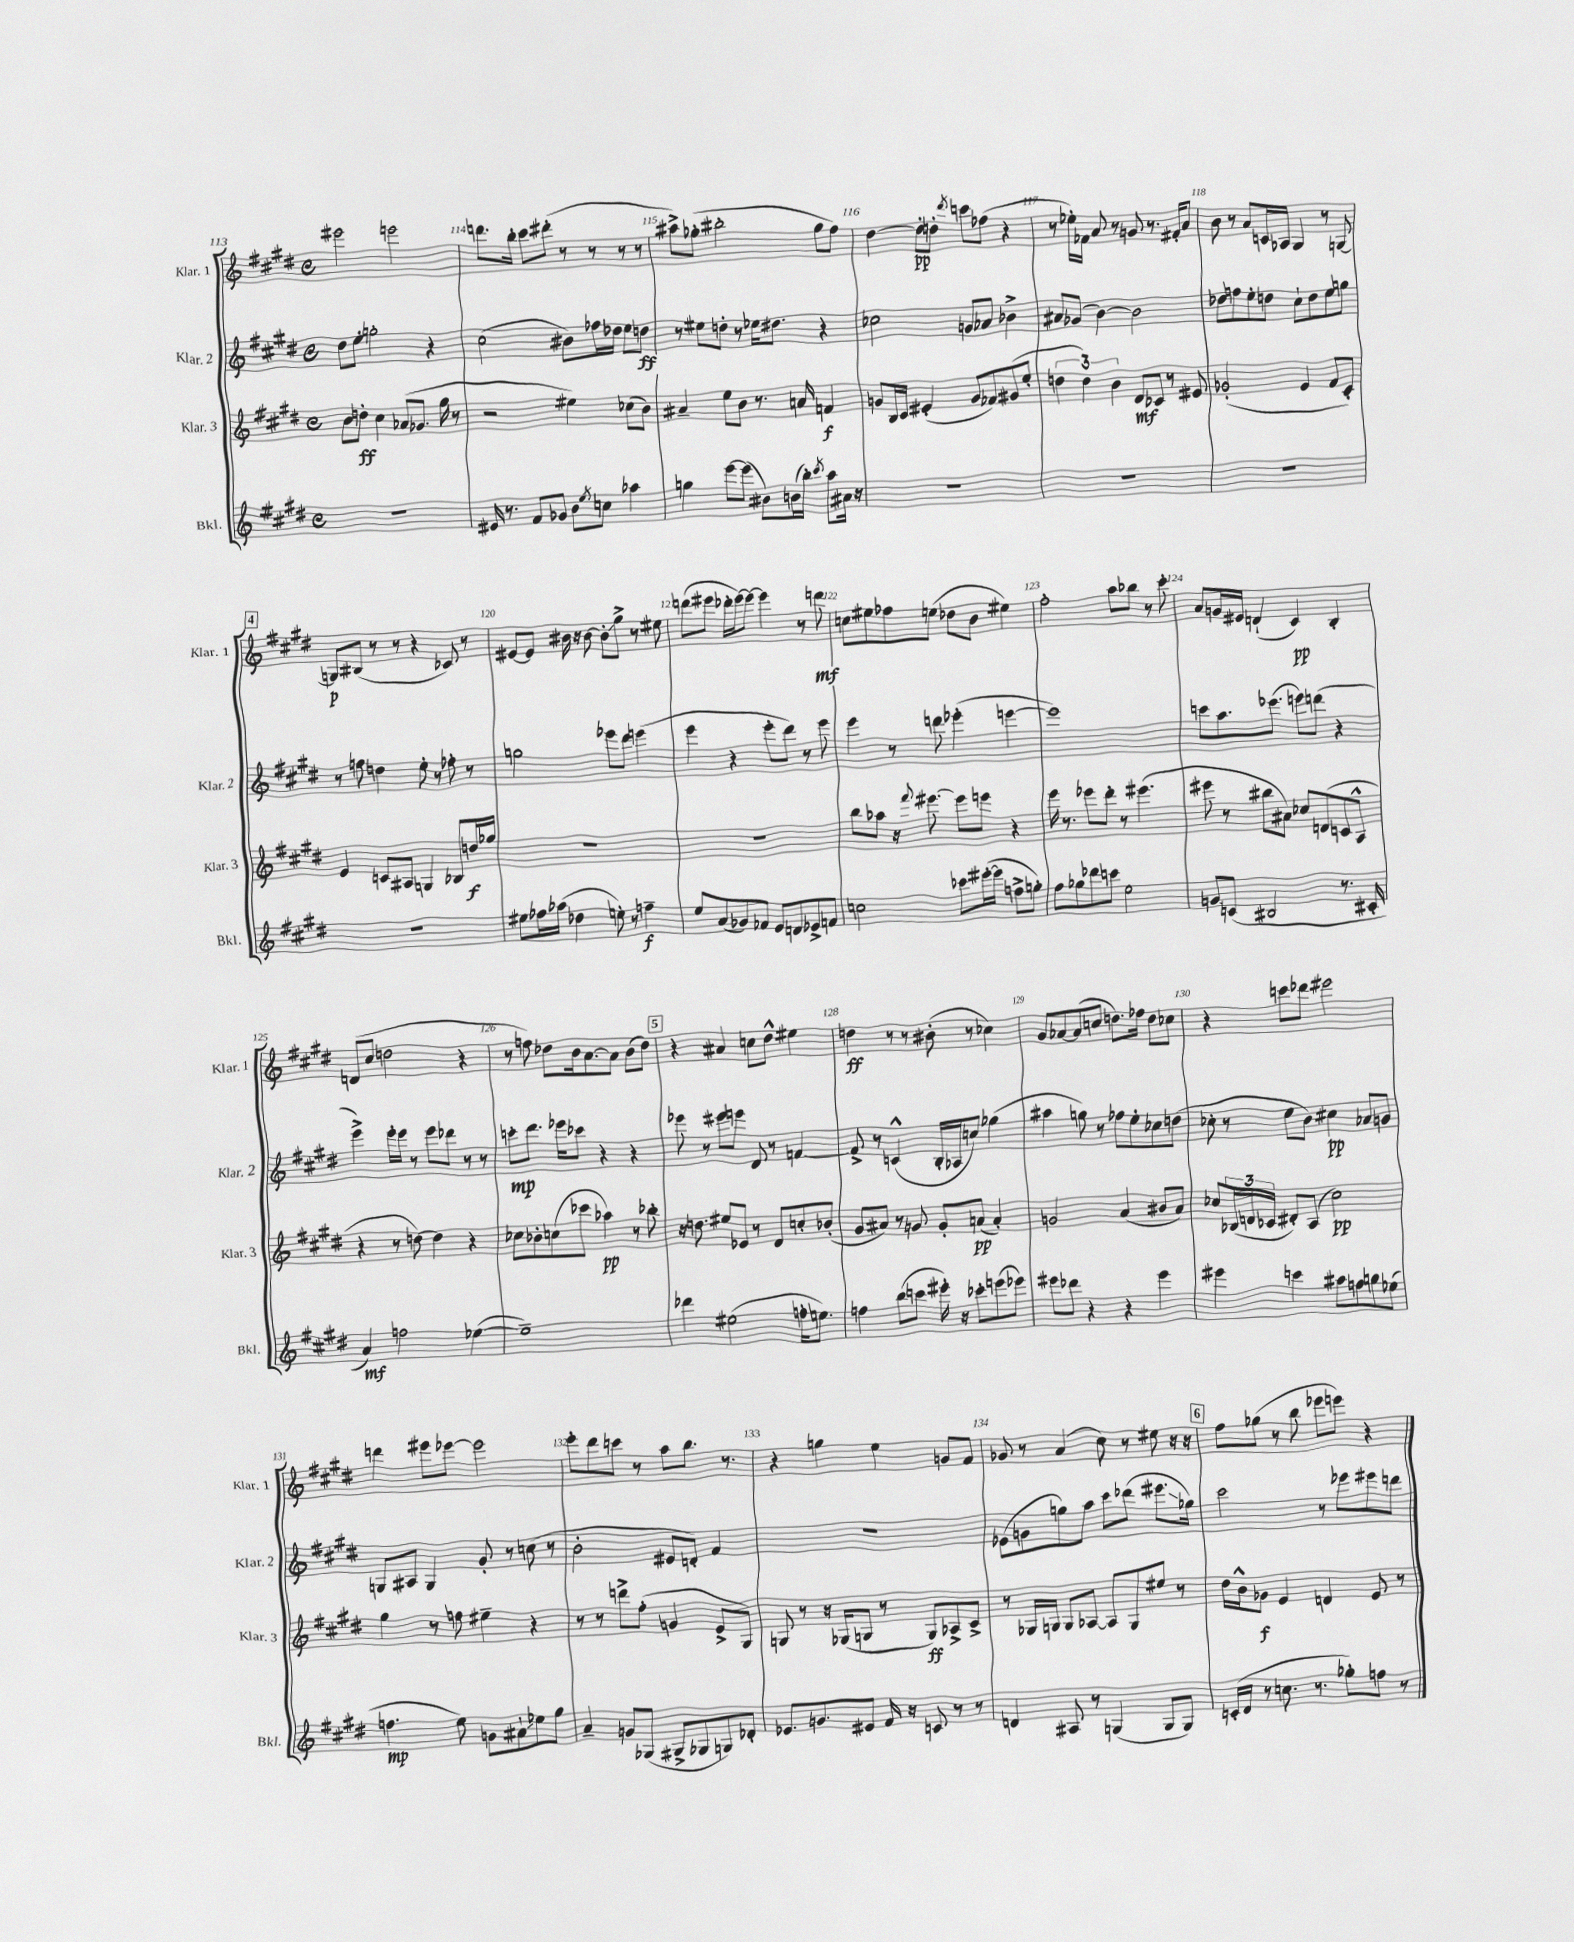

**kern	**kern	**kern	**kern
*staff4	*staff3	*staff2	*staff1
*clefG2	*clefG2	*clefG2	*clefG2
*k[f#c#g#d#]	*k[f#c#g#d#]	*k[f#c#g#d#]	*k[f#c#g#d#]
*M4/4	*M4/4	*M4/4	*M4/4
*met(c)	*met(c)	*met(c)	*met(c)
1r	8b	8dd#	2eee#
.	8dd'	8ee'	.
.	4cc#	2gg'	.
.	(8a-	.	2eee
.	8.g-	.	.
.	.	4r	.
.	16gg#	.	.
.	8r	.	.
=	=	=	=
16e#	2r	(2cc#	8.ddd
8.r	.	.	.
.	.	.	16bb'
8f#	.	.	8ccc#
8g-	.	.	(8ddd#'
8b	4ee#)	8b#)	8r
8qee	.	.	.
8cc	.	16ff-	8r
.	.	16dd-	.
4aa-	(8cc-	8ee	8r
.	8b)	8dd	8r
=	=	=	=
4gg	4a#~	8r	8aa#^)
.	.	8ee#	(8gg-'
[8eee	8ee	8dd'	2bb#'
(8eee]	8b	8r	.
8b#)	8.r	16ee-	.
.	.	8.dd#	.
(16b	.	.	.
16bb')	16a	.	.
8qccc#	.	.	.
8aa	4f	4r	8gg-
16a#	.	.	8ff#)
16r	.	.	.
=	=	=	=
1r	8g	2cc-	[4dd#
.	16B	.	.
.	16c#	.	.
.	(4e#'	.	8dd#']
.	.	.	8dd'
.	.	.	8qddd#
.	8g	8g	8ccc
.	8f-)	8a-	(8ff-
.	(8g#	4b-^	4r
.	8ee'	.	.
=	=	=	=
1r	6dd	8a#	8r
.	.	(8g-	16ee-')
.	6dd)	.	.
.	.	.	16f-
.	.	[4b)	8a
.	6b	.	.
.	.	.	8r
.	8d#	2b]	8g
.	8c-	.	8.r
.	8r	.	.
.	.	.	16f#'
.	8e#	.	8a
=	=	=	=
1r	(2g-'	8dd-	8b
.	.	8ff	8r
.	.	8ee'	8a
.	.	8dd	16c
.	.	.	16A-
.	4e	8cc#`	4G#
.	.	8dd	.
.	8f#	8ee	8r
.	8c#')	8gg	[8G
=	=	=	=
1r	4e	8r	8G]
.	.	8ff	(8B#
.	8c	4dd	8r
.	8A#	.	8r
.	4G	8ee'	4r
.	.	8r	.
.	8B-	8ff-'	8c-)
.	16dd	8r	8r
.	16gg-	.	.
=	=	=	=
8ee#	1r	2gg	[8e#
16ff-	.	.	8e#]
(16aa-	.	.	.
4dd-	.	.	16b#
.	.	.	16r
.	.	.	[8b#
8ee')	.	8eee-	8b#']
8r	.	8ddd#	8gg#^
4ff~	.	(4eee	8r
.	.	.	8ee#
=	=	=	=
8ee	1r	4eee	(8ddd
(8a	.	.	8eee#
8g-)	.	4r	16ddd-'
.	.	.	[16eee#)
8f-	.	.	8eee#_
8e	.	8eee'	4eee#]
8d	.	8ddd#)	.
8e-^	.	8r	8r
8f	.	8eee	8ddd
=	=	=	=
2cc	8bb	4eee	8cc
.	8aa-	.	8ee#
.	16r	8r	8ff-
.	8qqfff#	.	.
.	[8.eee#	.	.
.	.	8ddd	(8ee
8ccc-	8eee#]	(4eee-'	8dd-
([16eee#'	8eee	.	8b
16eee#]	.	.	.
8ff^	4r	[4eee	4ee#)
8gg')	.	.	.
=	=	=	=
8ff#	16eee	1eee])	2ff#'
.	8.r	.	.
8gg-	.	.	.
8ddd-	8eee-	.	.
8ccc	8ddd#'	.	.
2ee	8r	.	8aa
.	(4.eee#	.	8bb-
.	.	.	8r
.	.	.	8ccc#'
=	=	=	=
8g	8eee#	8ccc	8a
(8c	8r	8.aa	16g
.	.	.	16e#
2B#	8bb#	.	(4d`
.	.	(8.eee-	.
.	8a#)	.	.
.	8cc-	8eee)	4c#)
.	(8d	(8ddd	.
8.r	8c	4r	4B'
.	8A^^	.	.
16c#'	.	.	.
=	=	=	=
4a)	4r	4eee^)	(8d
.	.	.	8cc#
2ff	8r	16eee'	2dd
.	.	16eee	.
.	[8dd)	8r	.
.	4dd]	8eee	.
.	.	8ddd-	.
([4ee-	4r	8r	4r
.	.	8r	.
=	=	=	=
1ee-~])	8cc-	8ccc'	8r
.	8b-'	8.ddd#	8ff)
.	(8cc	.	8dd-
.	.	16eee-	.
.	8ccc-	8ccc-	16b
.	.	.	[8.a
.	4aa-)	4r	.
.	.	.	8a]
.	8r	4r	(8b
.	8bb-'	.	8dd-)
=	=	=	=
4ddd-	16r	8eee-	4r
.	8.dd	.	.
.	.	8r	.
(2ee#	8ee#	8eee#	4a#
.	8e-	8eee	.
.	8r	8d#	8cc
.	8d#	8r	8dd#^^
16ff'	8cc'	[4f	4ee#
8.ee)	.	.	.
.	(8b-'	.	.
=	=	=	=
4ff	8g#	8f^]	4dd
.	8a#)	8r	.
(8bb	8r	(4c^^	8r
8ccc	8g	.	8r
16eee#')	8g'	16B'	(8b#'
16r	.	16A-	.
8ccc-'	(8a	8cc)	8r
(8eee	4a')	(4gg-	4cc-)
8eee-)	.	.	.
=	=	=	=
8eee#	2g	4aa#	8g#
8ddd-	.	.	[8a-
4r	.	8gg)	(8a-]
.	.	8r	8cc
4r	(4a	8ff-	8.dd)
.	.	8ee'	.
.	.	.	16ff-
4eee#	8b#	8cc-	8dd
.	8a)	(8dd	8cc-
=	=	=	=
4eee#	8cc-	8cc-'	4r
.	(24B-	8r	.
.	24d	.	.
.	24c-	.	.
4ccc	8d#')	8ee	8ccc
.	(8A	8b)	8ddd-
8aa#	2cc-)	4cc#	2eee#
8ff	.	.	.
8gg	.	8a-	.
(8ee-	.	8g	.
=	=	=	=
4.ff	4gg#	8G	4ddd
.	.	8A#	.
.	8r	4G	8eee#
8ee)	8ff	.	[8eee-
8g	4ee#~	8g#'	2eee-]
8a#`	.	8r	.
8ee-	4r	(8cc	.
8gg#	.	8r	.
=	=	=	=
4a~	8r	2b'	8eee'
.	8r	.	8ddd#
8g	8ddd^	.	8ccc
(8G-	(8ff#'	.	8r
8G#^	4g	8e#	8aa
8G-	.	8d')	8.bb
8G)	8e^	4f#	.
.	.	.	8.r
8d-'	8G#)	.	.
=	=	=	=
8.e-	8G	1r	4r
.	8r	.	.
8.g	.	.	.
.	16r	.	4gg
.	(16G-	.	.
8e#	8G	.	.
16f#	8r	.	4ee
16r	.	.	.
8c	8G)	.	.
8r	8A-^	.	8g
8r	8c#^	.	8f#
=	=	=	=
4d	8r	(8e-	8g-
.	16G-	8g	8r
.	16G	.	.
8A#	8G	8gg)	(4a
8r	[8A-	8aa	.
(4G	8A-]	8ccc#	8cc#)
.	8G	(8ddd-	8r
8G	8ee#	8.eee#	8ee#
8G)	8r	.	16r
.	.	16gg-)	16r
=	=	=	=
(16c'	16dd#	2ccc#	8ff#
16d#	16b^^	.	.
8r	8g-	.	(8gg-
8.cc	4e	.	8r
.	.	.	8bb
8.r	.	.	.
.	4d	8r	8eee-
8gg-')	.	8eee-	8eee)
8ff	8e	8eee#	4r
8r	8r	8ddd	.
==	==	==	==
*-	*-	*-	*-
